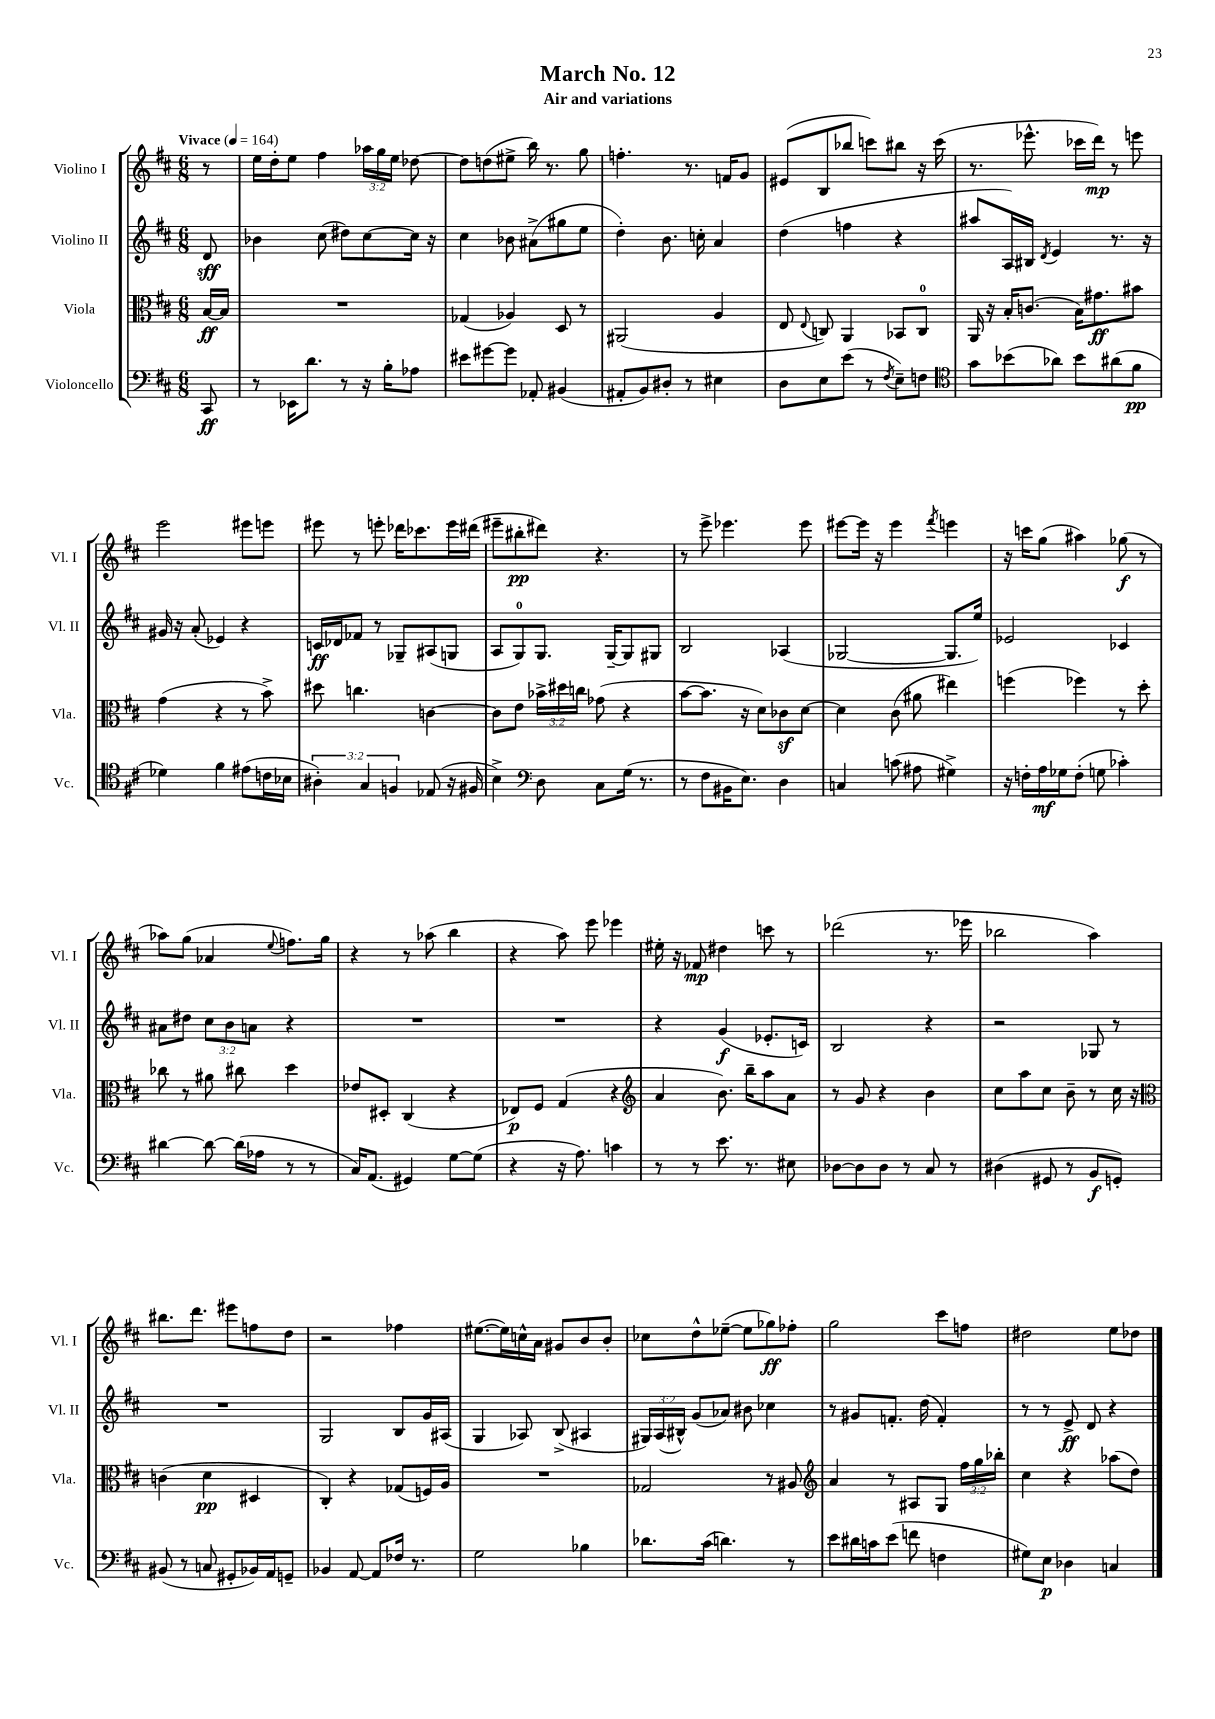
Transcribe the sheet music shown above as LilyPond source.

\header { title = "March No. 12" subtitle = "Air and variations" }
<<
\new StaffGroup <<
\new Staff = "s0" \with { instrumentName = "Violino I" shortInstrumentName = "Vl. I" } {
    \clef treble \key d \major \numericTimeSignature \time 6/8 \override Staff.TupletNumber.text = #tuplet-number::calc-fraction-text \partial 8 \tempo "Vivace" 4 = 164
    \autoBeamOff r8 |
    e''16[ d''16-. e''8] fis''4 \tuplet 3/2 { aes''16[ g''16 e''16] } des''8~ |
    des''8[ d''8( eis''8]-> b''16) r8. g''8 |
    f''4.-. r8. f'16[ g'8] |
    eis'8[( b8 bes''8] c'''8[) bis''8] r16 c'''16( |
    r8. ees'''8.-^ ces'''16[ d'''16]\mp) r8 e'''8 |
    e'''2 eis'''8[ e'''8] |
    eis'''8 r8 e'''8-. des'''16[ ces'''8. e'''16 dis'''16]( |
    eis'''8[-- bis''8-.\pp dis'''8]) r4. |
    r8 e'''8-> ees'''4. ees'''8 |
    eis'''8[~ eis'''16] r16 eis'''4 \acciaccatura { fis'''8 } e'''4 |
    r16 c'''16[ g''8]( ais''4) ges''8\f( r8 |
    aes''8[) g''8]( aes'4 \appoggiatura { e''8 } f''8.[) g''16] |
    r4 r8 aes''8( b''4 |
    r4 a''8) e'''8 ees'''4 |
    eis''16-. r16 fes'8\mp dis''4 c'''8 r8 |
    des'''2( r8. ees'''16 |
    bes''2 a''4) |
    bis''8.[ d'''8.] eis'''8[ f''8 d''8] |
    r2 fes''4 |
    eis''8.[~( eis''16) c''16-^ a'16] gis'8[ b'8 b'8]-. |
    ces''8[ d''8-^ ees''8]~--( ees''8[ ges''8\ff) fes''8]-. |
    g''2 cis'''8[ f''8] |
    dis''2 e''8[ des''8] \bar "|." |
}
\new Staff = "s1" \with { instrumentName = "Violino II" shortInstrumentName = "Vl. II" } {
    \clef treble \key d \major \numericTimeSignature \time 6/8 \override Staff.TupletNumber.text = #tuplet-number::calc-fraction-text \partial 8
    \autoBeamOff d'8\sff |
    bes'4 cis''8( dis''8[) cis''8~ cis''16] r16 |
    cis''4 bes'8 ais'8[->( gis''8 e''8] |
    d''4-.) b'8. c''16-. a'4 |
    d''4( f''4 r4 |
    ais''8[ a16) bis16] \acciaccatura { d'8 } e'4 r8. r16 |
    gis'16 r16 a'8-.( ees'4) r4 |
    c'16[\ff des'16 fes'8] r8 ges8[-- ais8( g8] |
    a8[ g8-0) g8.] g16[~-- g8 gis8] |
    b2 aes4( |
    ges2~ ges8.[ e''16]) |
    ees'2 ces'4 |
    ais'8[ dis''8] \tuplet 3/2 { cis''8[ b'8 a'8] } r4 |
    R2. |
    R2. |
    r4 g'4\f( ees'8.[-. c'16]) |
    b2 r4 |
    r2 ges8 r8 |
    R2. |
    g2 b8[ g'16 ais16]( |
    g4 aes8) b8->( ais4 |
    \tuplet 3/2 { gis16[) a16( bis16]-^) } g'8[( aes'8]) bis'8 ces''4 |
    r8 gis'8[ f'8.]-. d''16( f'4-.) |
    r8 r8 e'8->\ff d'8 r4 \bar "|." |
}
\new Staff = "s2" \with { instrumentName = "Viola" shortInstrumentName = "Vla." } {
    \clef alto \key d \major \numericTimeSignature \time 6/8 \override Staff.TupletNumber.text = #tuplet-number::calc-fraction-text \partial 8
    \autoBeamOff b16[~\ff b16] |
    R2. |
    ges4( aes4) d8 r8 |
    ais,2( a4 |
    e8 \appoggiatura { e8 } c8) a,4 bes,8[ c8]-0 |
    a,16 r16 b16[-. c'8.]( b16[) gis'8.\ff bis'8] |
    g'4( r4 r8 b'8->) |
    dis''8 c''4. c'4~ |
    c'8[ e'8] \tuplet 3/2 { bes'16[-> dis''16 c''16] } ges'8( r4 |
    b'8[~ b'8.] r16 d'8[) ces'8\sf d'8]~ |
    d'4 cis'8( ais'8 eis''4) |
    f''4( fes''4) r8 d''8-. |
    ces''8 r8 ais'8 cis''8 d''4 |
    ees'8[ dis8]-. cis4( r4 |
    ees8[\p) fis8] g4( r4 |
    \clef treble a'4 b'8.) b''16[-- a''8 a'8] |
    r8 g'8 r4 b'4 |
    cis''8[ a''8 cis''8] b'8-- r8 cis''16 r16 |
    \clef alto c'4( d'4\pp dis4 |
    cis4-.) r4 ges8[( f16) a16] |
    R2. |
    ges2 r8 ais8 |
    \clef treble a'4 r8 ais8[ g8] \tuplet 3/2 { fis''16[ g''16 bes''16]-. } |
    cis''4 r4 aes''8[( d''8]) \bar "|." |
}
\new Staff = "s3" \with { instrumentName = "Violoncello" shortInstrumentName = "Vc." } {
    \clef bass \key d \major \numericTimeSignature \time 6/8 \override Staff.TupletNumber.text = #tuplet-number::calc-fraction-text \partial 8
    \autoBeamOff cis,8\ff |
    r8 ees,16[ d'8.] r8 r16 b16[-. aes8] |
    eis'8[ gis'8~ gis'8] aes,8-. bis,4( |
    ais,8[-. b,8) dis8]-. r8 eis4 |
    d8[ e8 e'8]( r8 \acciaccatura { fis8 } e8[--) f8] |
    \clef tenor g'8[ bes'8( aes'8]) bes'8[ ais'8( fis'8]\pp |
    des'4) fis'4 eis'8[( c'16 bes16] |
    \tuplet 3/2 { ais4-.) g4 f4 } ees8( r16 fis16 |
    b4->) \clef bass d8 cis8[ g16]( r8. |
    r8 fis8[ bis,16 e8.]) d4 |
    c4 c'8( ais8 gis4->) |
    r16 f16[-. a16\mf ges16 f8]-.( g8 ces'4-.) |
    dis'4~ dis'8~ dis'16[( aes16] r8 r8 |
    cis16[) a,8.]( gis,4) g8[~ g8]( |
    r4 r16 a8.) c'4 |
    r8 r8 e'8. r8. eis8 |
    des8[~ des8 des8] r8 cis8 r8 |
    dis4( gis,8 r8 b,8[\f g,8]-.) |
    bis,8( r8 c8 gis,8[-. bes,16) a,16 g,8]-- |
    bes,4 a,8~ a,8[ fes16] r8. |
    g2 bes4 |
    des'8.[ cis'16]( d'4.) r8 |
    e'8[ dis'16 c'16 e'8]( f'8 f4 |
    gis8[) e8]\p des4 c4 \bar "|." |
}
>>
>>
\layout { \context { \Score \remove "Bar_number_engraver" } }
